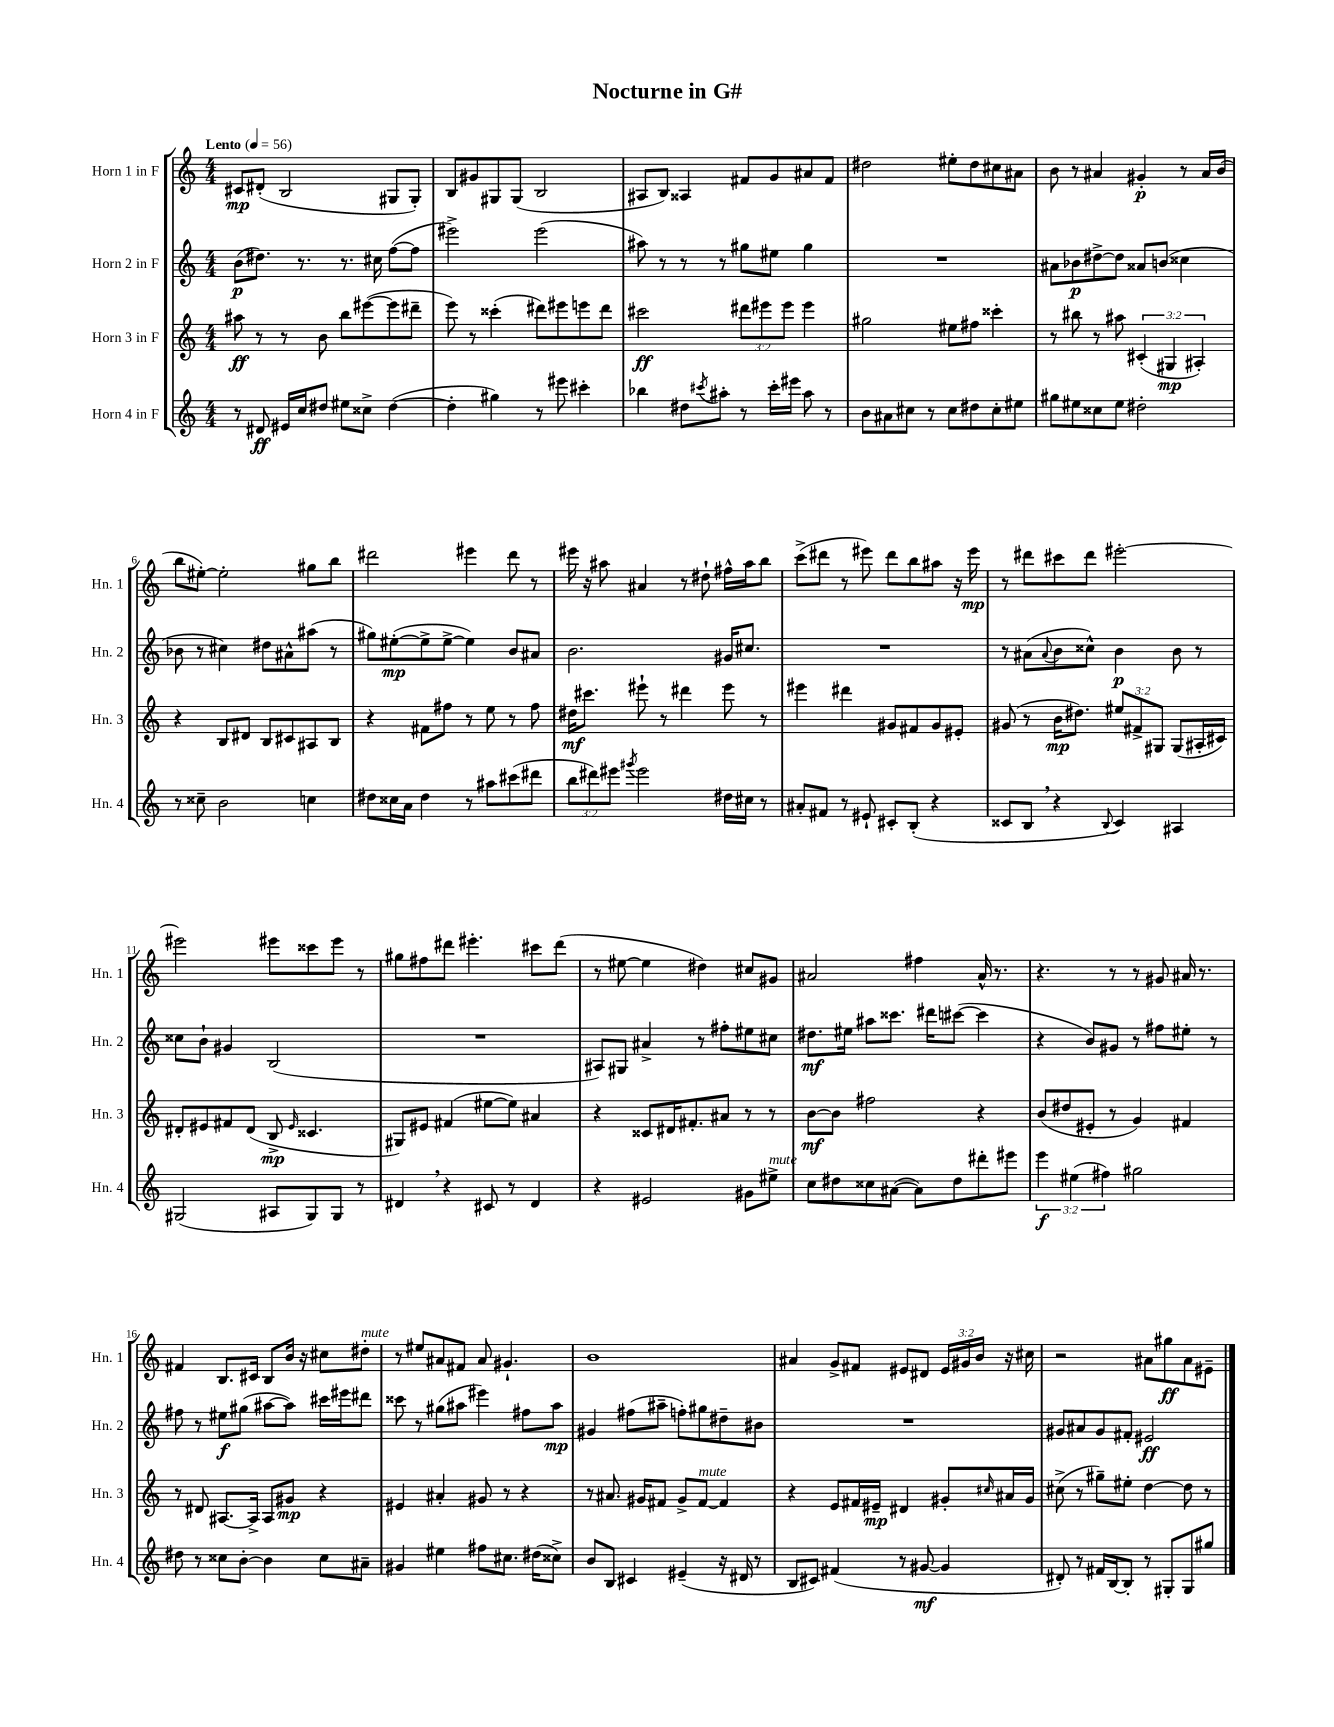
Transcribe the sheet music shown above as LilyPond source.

\header { title = "Nocturne in G#" }
<<
\new StaffGroup <<
\new Staff = "s0" \with { instrumentName = "Horn 1 in F" shortInstrumentName = "Hn. 1" } {
    \clef treble \key c \major \numericTimeSignature \time 4/4 \override Staff.TupletNumber.text = #tuplet-number::calc-fraction-text \tempo "Lento" 4 = 56
    cis'8\mp dis'8-.( b2 gis8 gis8-.) |
    b8 gis'8 gis8 gis8( b2 |
    ais8 b8) aisis4 fis'8 g'8 ais'8 fis'8 |
    dis''2 eis''8-. dis''8 cis''8 ais'8 |
    b'8 r8 ais'4 gis'4-.\p r8 ais'16 b'16( |
    b''8 eis''8~-.) eis''2-. gis''8 b''8 |
    dis'''2 eis'''4 dis'''8 r8 |
    eis'''16 r16 ais''8 ais'4 r8 dis''8-! fis''16-^ ais''16 b''8 |
    c'''8->( dis'''8 r8 eis'''8) dis'''8 b''8 ais''8 r16 eis'''16\mp |
    r8 dis'''8 cis'''8 dis'''8 eis'''2~-. |
    eis'''2 eis'''8 cisis'''8 eis'''8 r8 |
    gis''8 fis''8 dis'''8 eis'''4.-. cis'''8 dis'''8( |
    r8 eis''8~ eis''4 dis''4) cis''8 gis'8 |
    ais'2 fis''4 ais'16-^ r8. |
    r4. r8 r8 gis'8 ais'16 r8. |
    fis'4 b8. cis'16 b8 b'16 r16 cis''8 dis''8-.^\markup { \italic "mute" } |
    r8 eis''8 ais'8 fis'8 ais'8 gis'4.-! |
    b'1 |
    ais'4 g'8-> fis'8 eis'8 dis'8 \tuplet 3/2 { eis'16 gis'16 b'16 } r16 cis''16 |
    r2 ais'8 gis''8\ff ais'8 eis'8-- \bar "|." |
}
\new Staff = "s1" \with { instrumentName = "Horn 2 in F" shortInstrumentName = "Hn. 2" } {
    \clef treble \key c \major \numericTimeSignature \time 4/4
    b'8\p( dis''8.) r8. r8. cis''16 f''8~( f''8 |
    eis'''2->) eis'''2( |
    ais''8) r8 r8 r8 gis''8 eis''8 gis''4 |
    R1 |
    ais'8 bes'8\p dis''8~-> dis''8 aisis'8 b'8( cisis''4 |
    bes'8 r8 cis''4) dis''8 ais'8-^ ais''8( r8 |
    gis''8) eis''8~-.\mp( eis''8-> eis''8~-> eis''4) b'8 ais'8 |
    b'2. gis'16 cis''8. |
    R1 |
    r8 ais'8( \appoggiatura { ais'8 } b'8 cisis''8-^) b'4\p b'8 r8 |
    cisis''8 b'8-! gis'4 b2( |
    R1 |
    ais8) gis8 ais'4-> r8 fis''8-. eis''8 cis''8 |
    dis''8.\mf eis''16 ais''8 cisis'''8. dis'''16 cis'''8~( cis'''4 |
    r4 b'8) gis'8 r8 fis''8 eis''8-. r8 |
    fis''8 r8 eis''8\f gis''8( ais''8~ ais''8) cis'''16 eis'''16 dis'''8 |
    cisis'''8 r8 gis''8( ais''8 eis'''4) fis''8 ais''8\mp |
    gis'4 fis''8( ais''8-- f''8-.) gis''8 dis''8-- bis'8 |
    R1 |
    gis'8 ais'8 gis'8 fis'8-. eis'2\ff \bar "|." |
}
\new Staff = "s2" \with { instrumentName = "Horn 3 in F" shortInstrumentName = "Hn. 3" } {
    \clef treble \key c \major \numericTimeSignature \time 4/4 \override Staff.TupletNumber.text = #tuplet-number::calc-fraction-text
    ais''8\ff r8 r8 b'8 b''8 eis'''8~( eis'''8 dis'''8-- |
    e'''8) r8 cisis'''4-.( dis'''8) eis'''8 e'''8 dis'''8 |
    cis'''2\ff \tuplet 3/2 { dis'''8 eis'''8 eis'''8 } eis'''4 |
    gis''2 eis''8 fis''8 cisis'''4-. |
    r8 bis''8 r8 ais''8 \tuplet 3/2 { cis'4-.( gis4\mp ais4-.) } |
    r4 b8 dis'8 b8 cis'8 ais8 b8 |
    r4 fis'8 fis''8 r8 e''8 r8 fis''8 |
    dis''16\mf cis'''8. eis'''8-! r8 dis'''4 eis'''8 r8 |
    eis'''4 dis'''4 gis'8 fis'8 gis'8 eis'8-. |
    gis'8( r8 b'16\mp dis''8.) \tuplet 3/2 { eis''8 fis'8-> gis8 } gis8( ais16-. cis'16) |
    dis'8-. eis'8 fis'8 dis'8( b8->\mp \grace { eis'16 } cisis'4. |
    gis8) eis'8 fis'4( eis''8~ eis''8) ais'4 |
    r4 cisis'8 dis'16 fis'8.-. ais'8 r8 r8 |
    b'8~\mf b'8 fis''2 r4 |
    b'8( dis''8 eis'8-. r8 g'4) fis'4 |
    r8 dis'8 ais8.~ ais16-> ais8 gis'8\mp r4 |
    eis'4 ais'4-. gis'8 r8 r4 |
    r8 ais'8. gis'16 fis'8 gis'8-> fis'8~^\markup { \italic "mute" } fis'4 |
    r4 e'8 fis'16 eis'16--\mp dis'4 gis'8-. \grace { cis''16 } ais'16 gis'16 |
    cis''8->( r8 gis''8--) eis''8-. d''4~ d''8 r8 \bar "|." |
}
\new Staff = "s3" \with { instrumentName = "Horn 4 in F" shortInstrumentName = "Hn. 4" } {
    \clef treble \key c \major \numericTimeSignature \time 4/4 \override Staff.TupletNumber.text = #tuplet-number::calc-fraction-text
    r8 dis'8\ff eis'16 c''16 dis''8 eis''8 cisis''8-> dis''4~( |
    dis''4-. gis''4) r8 eis'''8 cis'''4-. |
    bes''4 dis''8 \acciaccatura { cis'''8 } ais''8-. r8 cis'''16-. eis'''16 ais''8 r8 |
    b'8 ais'8 cis''8 r8 cis''8 dis''8 cis''8-. eis''8 |
    gis''8 eis''8 cisis''8 eis''8 dis''2-. |
    r8 cisis''8-- b'2 c''4 |
    dis''8 cisis''16 a'16 dis''4 r8 ais''8 cis'''8( dis'''8 |
    \tuplet 3/2 { b''8 dis'''8) eis'''8 } \acciaccatura { gis'''8 } eis'''2 dis''16 cis''16 r8 |
    ais'8-. fis'8 r8 eis'8-! cis'8-. b8-.( r4 |
    cisis'8 b8 \breathe r4 \appoggiatura { b8 } cisis'4) ais4 |
    gis2( ais8 gis8) gis8 r8 |
    dis'4 \breathe r4 cis'8 r8 dis'4 |
    r4 eis'2 gis'8 eis''8->^\markup { \italic "mute" } |
    c''8 dis''8 cisis''8 ais'8~( ais'8) dis''8 dis'''8-. eis'''8 |
    \tuplet 3/2 { e'''4\f eis''4( fis''4) } gis''2 |
    dis''8 r8 cisis''8 b'8~-. b'4 cisis''8 ais'8-- |
    gis'4 eis''4 fis''8 cis''8. dis''16( cisis''8->) |
    b'8 b8 cis'4 eis'4--( r16 dis'16 r8 |
    b8 cis'8) fis'4( r8 gis'8~\mf gis'4 |
    dis'8-.) r8 fis'16 b16~ b8-. r8 gis8-. gis8 gis''8 \bar "|." |
}
>>
>>
